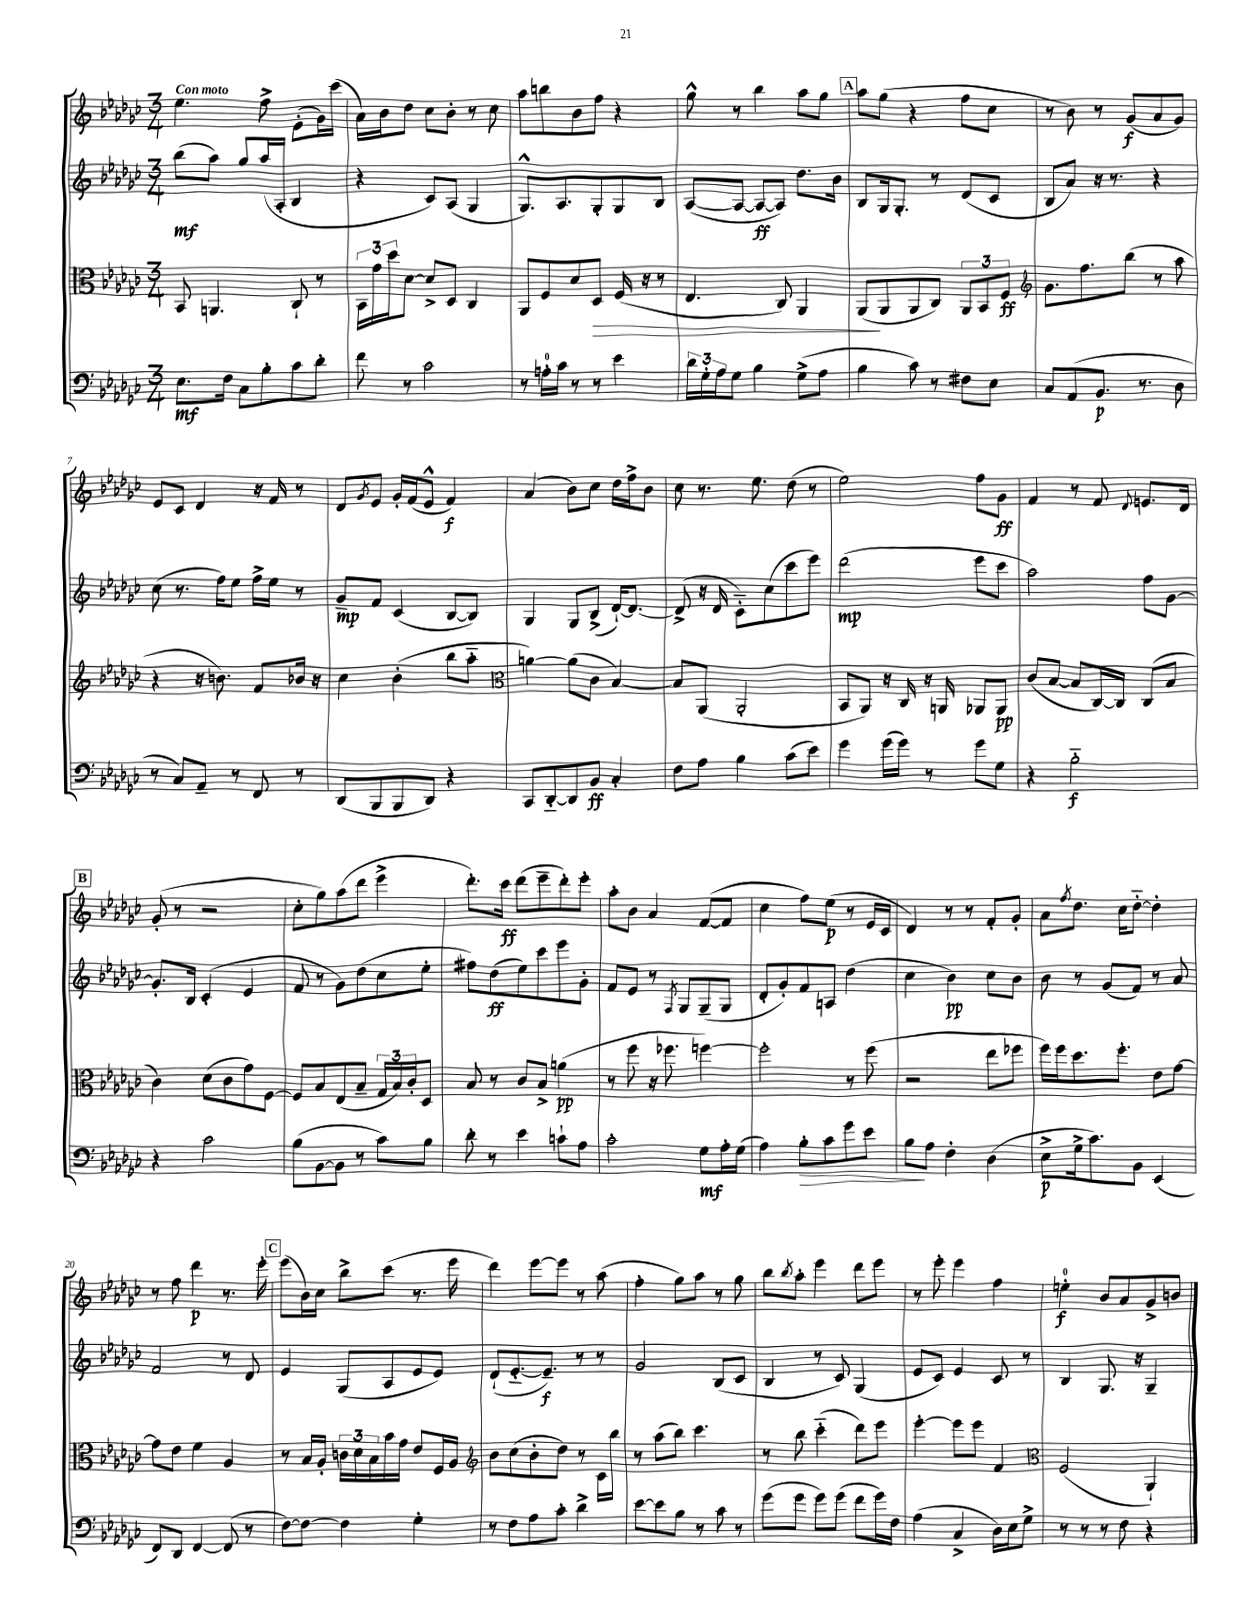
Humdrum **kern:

**kern	**kern	**kern	**kern
*staff4	*staff3	*staff2	*staff1
*clefF4	*clefC3	*clefG2	*clefG2
*k[b-e-a-d-g-c-]	*k[b-e-a-d-g-c-]	*k[b-e-a-d-g-c-]	*k[b-e-a-d-g-c-]
*M3/4	*M3/4	*M3/4	*M3/4
8.E-	8BB-	(8bb-	4.ee-
.	4.AA	8aa-)	.
16F	.	.	.
8C-	.	8gg-	.
8B-'	.	(16aa-	8ff^
.	.	16A-'	.
8c-	8C-`	4B-	(8e-'
8d-'	8r	.	16g-)
.	.	.	(16ccc-
=	=	=	=
8f	24BB-	4r	16a-)
.	24g-	.	.
.	.	.	16b-
.	24dd-	.	.
8r	[8d-	.	8dd-
2c-	8d-^]	8c-)	8cc-
.	8D-	(8A-	8b-'
.	4C-	4G-	8r
.	.	.	8cc-
=	=	=	=
8r	8AA-	8.G-^^)	8aa-
16A'	8F	.	8bb
16c-	.	8.A-	.
8r	8d-	.	8b-
8r	8D-	8G-'	8ff
4e-	(16F	8G-	4r
.	16r	.	.
.	8r	8B-	.
=	=	=	=
24d-	4.E-	([8A-	8gg-^^
24G-'	.	.	.
24A-	.	.	.
8G-	.	8A-_	8r
4B-	.	8A-_	4bb-
.	8C-)	8A-])	.
(8G-^	4AA-	8.dd-	8aa-
8A-	.	.	8gg-
.	.	16b-	.
=	=	=	=
4B-	(8AA-	8B-	8aa-
.	8AA-	16G-	(8gg-
.	.	8.G-'	.
8c-)	8AA-	.	4r
8r	8C-)	8r	.
8F#	12AA-	(8d-	8ff
.	12BB-	.	.
8E-	.	8c-	8cc-
.	12F	.	.
=	=	=	=
*	*clefG2	*	*
8C-	8.g-	8B-	8r
(8AA-	.	8a-)	8b-)
.	8.ff	.	.
8.BB-	.	16r	8r
.	.	8.r	.
.	(8bb-	.	(8g-
8.r	.	.	.
.	8r	4r	8a-
8D-	8aa-	.	8g-)
=	=	=	=
8r	4r	(8cc-	8e-
8C-)	.	8.r	8c-
8AA-~	16r	.	4d-
.	8.b)	16ff)	.
8r	.	8ee-	.
8FF	8f	16ff^	16r
.	.	16ee-	16f
8r	16b-	8r	8r
.	16r	.	.
=	=	=	=
(8DD-	4cc-	8g-~	8d-
.	.	.	8qg-
8BBB-	.	8f	8e-
8BBB-	(4b-'	(4c-	16g-'
.	.	.	(16f
8DD-)	.	.	8e-^^
4r	8bb-	[8B-	4f)
.	8aa-'~	8B-])	.
=	=	=	=
*	*clefC3	*	*
8CC-	[4a)	4G-	(4a-
[8DD-'~	.	.	.
8DD-]	(8a]	8G-	8b-)
8BB-	8c-	(8B-^	8cc-
4C-'	[4B-)	[16d-`)	16dd-
.	.	8.d-_	16ff^
.	.	.	8b-
=	=	=	=
8F	8B-]	(8d-^]	8cc-
8A-	(8AA-	16r	8.r
.	.	16d-	.
4B-	2AA-'	8c-'~)	.
.	.	.	8.ee-
.	.	(8cc-	.
(8c-	.	8ccc-	(8dd-
8e-)	.	8eee-)	8r
=	=	=	=
4g-	8BB-	(2ddd-	2ee-)
.	8AA-)	.	.
(16g-	16r	.	.
16g-)	16C-	.	.
8r	16r	.	.
.	16AA	.	.
8g-	8AA-	8eee-	8ff
8G-	8AA-	8ccc-	8g-
=	=	=	=
4r	(8c-	2aa-)	4f
.	[8B-	.	.
2B-'~	8B-]	.	8r
.	[16C-)	.	8f
.	16C-]	.	.
.	.	.	8qqd-
.	(8C-	8ff	8.e
.	8B-	[8g-	.
.	.	.	16d-
=	=	=	=
4r	4c-)	8.g-']	(8g-'
.	.	.	8r
.	.	16B-	.
2c-	(8d-	(4c-'	2r
.	8c-	.	.
.	8g-)	4e-	.
.	[8F	.	.
=	=	=	=
(8B-	8F]	8f	8cc-'
[8BB-	8B-	8r	8gg-)
8BB-]	(8E-	8g-)	(8aa-
8r	8B-~	(8dd-	8ddd-
8c-)	24G-	8cc-	4eee-^
.	24B-)	.	.
.	24c-'	.	.
8B-	8D-	8ee-'	.
=	=	=	=
8d-'	8B-	8ff#)	8.ddd-')
8r	8r	(8dd-	.
.	.	.	16ccc-
4e-	8c-	8ee-)	(8ddd-
.	8B-^	8ccc-	8eee-~
8c`	(4a	8eee-	8ddd-')
8A-	.	8g-'	8eee-'
=	=	=	=
2c-'	8r	8f	8aa-'
.	8ff	8e-	8b-
.	16r	8r	4a-
.	8.ff-	.	.
.	.	8qF	.
.	.	8G-	.
8G-	[4ff)	(8G-~	([8f
16A-'	.	8G-	8f]
(16G-	.	.	.
=	=	=	=
4A-)	2ff']	8d-'	4cc-
.	.	8g-')	.
8B-'	.	8f	8ff)
8c-	.	8A	(8ee-
8g-	8r	(4dd-	8r
8e-	(8ff	.	16e-
.	.	.	16c-
=	=	=	=
8B-	2r	4cc-	4d-)
8A-	.	.	.
4F'	.	4b-)	8r
.	.	.	8r
(4D-	8ee-	8cc-	8f'
.	8ff-	8b-	8g-'
=	=	=	=
8E-^	16ff)	8b-	8a-
.	16ff	.	.
.	.	.	8qff
16G-^	8.dd-	8r	8.dd-
8.c-)	.	.	.
.	.	(8g-	.
.	8.ff'	.	16cc-
8BB-	.	8f)	[8dd-'~
(4EE-	8e-	8r	4dd-']
.	[8g-	8a-	.
=	=	=	=
8FF)	8g-]	2f	8r
8DD-	8e-	.	8ff
[4FF	4f	.	4ddd-
(8FF]	4A-	8r	8.r
8r	.	8d-	.
.	.	.	16eee-'
=	=	=	=
[8F)	8r	4e-	(8eee-
8F_	16B-	.	16b-)
.	16A-'	.	16cc-
4F]	24c	(8G-	8bb-^
.	24d-	.	.
.	24B-	.	.
.	16b-	8A-	(8ccc-
.	16g-	.	.
4G-'	8e-	8e-	8.r
.	16F	8e-)	.
.	16A-	.	16eee-
=	=	=	=
*	*clefG2	*	*
8r	8b-	(8d-`	4ddd-)
8F	(8cc-	[8.e-'~	.
8A-	8b-'	.	[8eee-
.	.	8.e-~])	.
8c-'	8dd-)	.	8eee-]
4d-^	8r	8r	8r
.	16c-	8r	(8aa-
.	16bb-	.	.
=	=	=	=
[8e-	8r	2g-	4ff'
8e-]	(8aa-	.	.
8B-	8bb-)	.	8gg-)
8r	4.ccc-	.	8aa-
8c-	.	(8B-	8r
8r	.	8c-	8gg-
=	=	=	=
(8g-	8r	4B-	8bb-
.	.	.	8qbb-
8g-	8bb-	.	8aa-'
8g-)	(4ccc-'~	8r	4eee-
(8g-	.	8c-)	.
8f	8ddd-)	(4G-	8ddd-
16g-)	8eee-	.	8eee-
16F	.	.	.
=	=	=	=
(4A-	[4eee-'	8e-	8r
.	.	8c-)	8eee-'
4C-^	8eee-]	4e-	4eee-
.	8eee-	.	.
16D-)	4f	8c-	4ff
16E-	.	.	.
8G-^	.	8r	.
=	=	=	=
*	*clefC3	*	*
8r	(2F	4B-	4ee'
8r	.	.	.
8r	.	8.G-	8b-
8F	.	.	8a-
.	.	16r	.
4r	4AA-`)	4G-~	8g-^
.	.	.	8b
==	==	==	==
*-	*-	*-	*-
